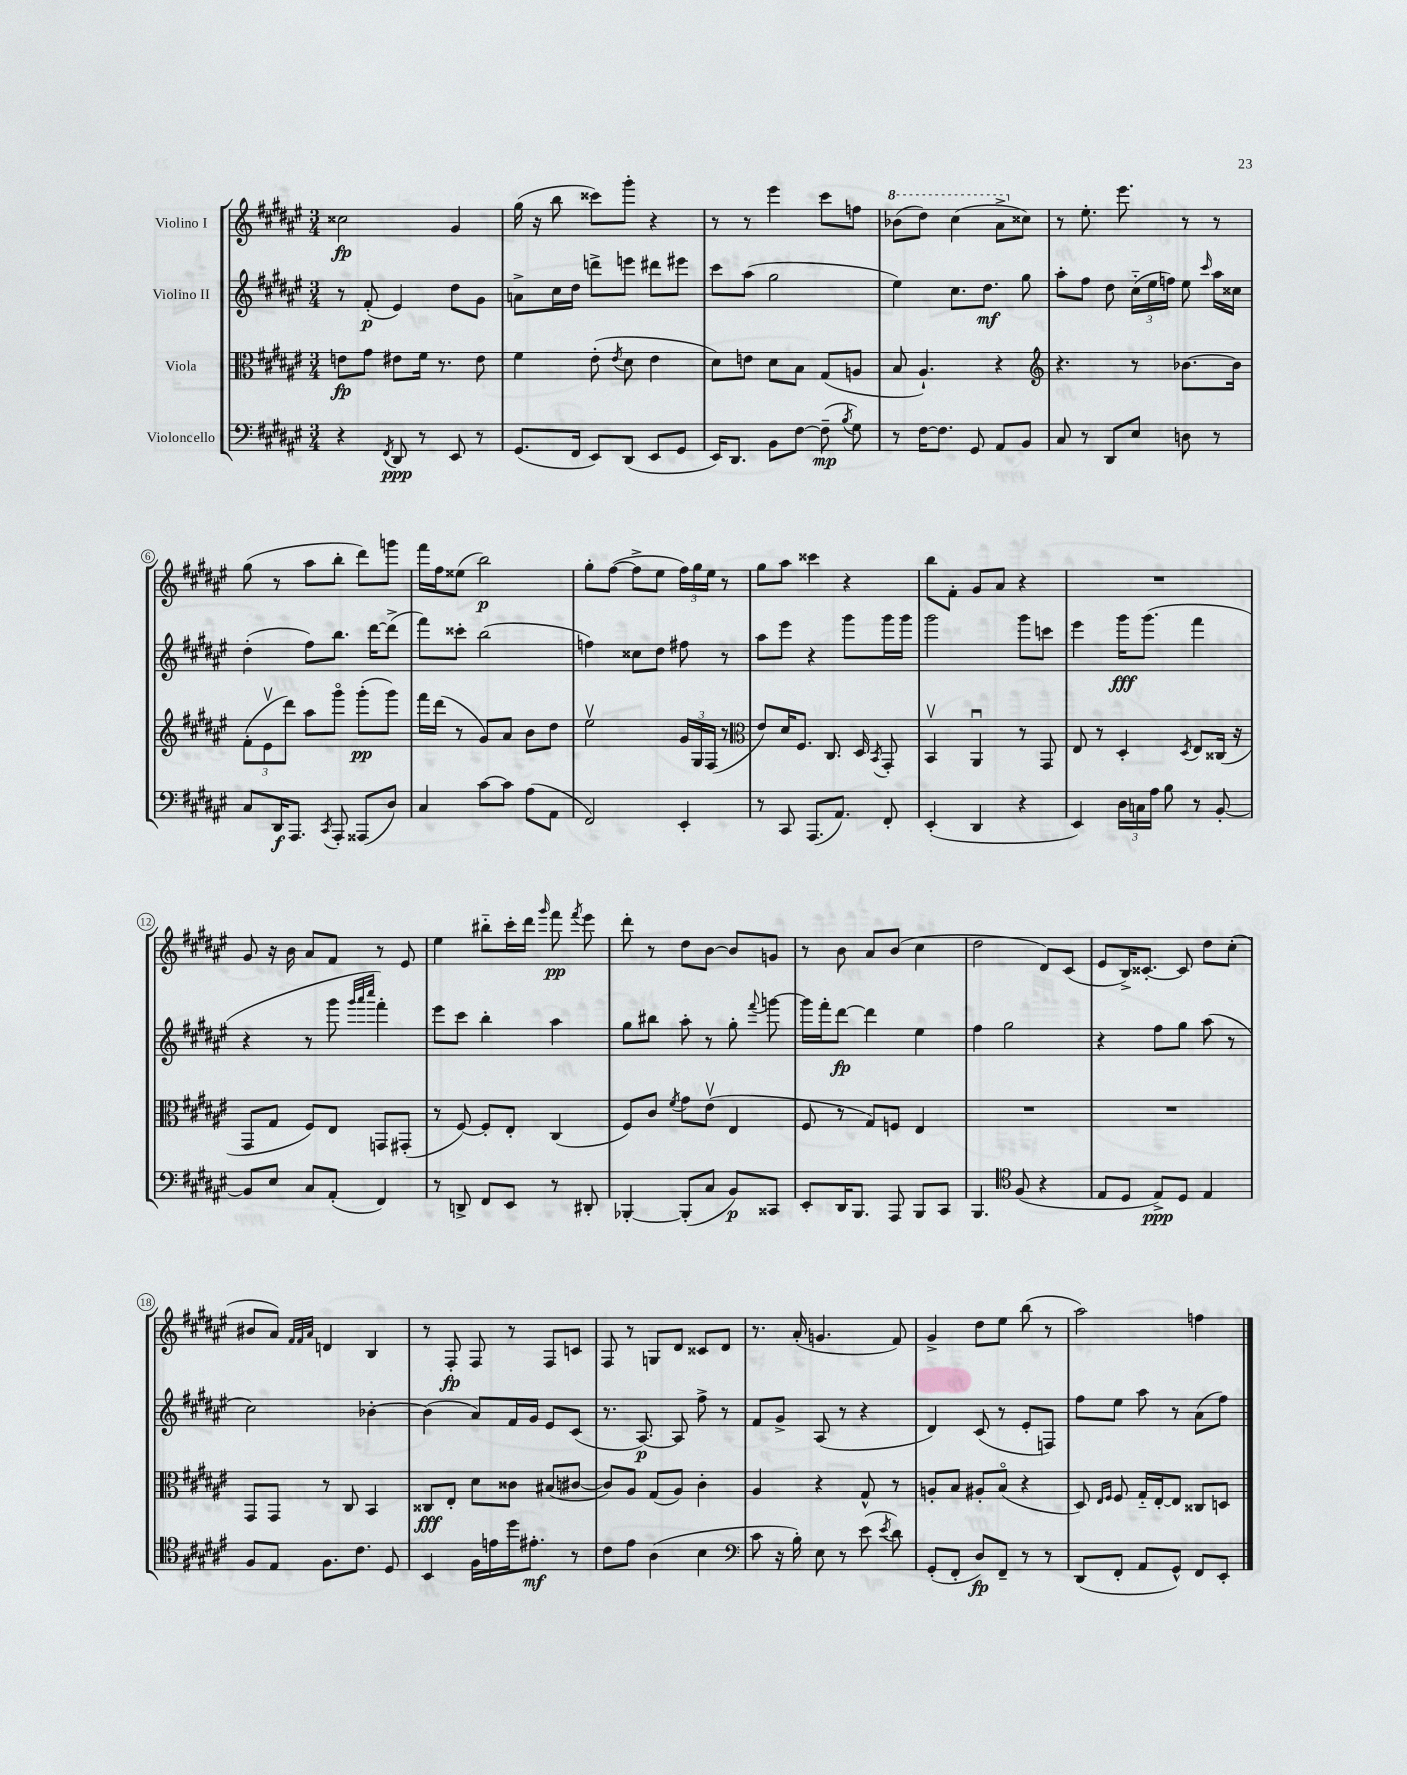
<<
\new StaffGroup <<
\new Staff = "s0" \with { instrumentName = "Violino I" } {
    \clef treble \key fis \major \numericTimeSignature \time 3/4
    \autoBeamOff cisis''2\fp gis'4 |
    gis''16( r16 b''8 cisis'''8[) gis'''8]-. r4 |
    r8 r8 eis'''4 cis'''8[ f''8] |
    \ottava #1 bes''8[( dis'''8]) cis'''4( ais''8[-> \ottava #0 cisis''8]) |
    r8 eis''8.-. eis'''8. r8 r8 |
    gis''8( r8 ais''8[ b''8]-. dis'''8[) g'''8] |
    fis'''16[ fis''16 eisis''8]( b''2\p) |
    gis''8[-. fis''8]~( fis''8[-> eis''8] \tuplet 3/2 { fis''16[) gis''16 eis''16] } r8 |
    gis''8[ ais''8] cisis'''4 r4 |
    b''8[ fis'8]-. gis'8[ ais'8] r4 |
    R2. |
    gis'8 r16 b'16 ais'8[ fis'8] r8 eis'8 |
    eis''4 bis''8[-_ cis'''16-. dis'''16] \grace { gis'''16 } fis'''8\pp \acciaccatura { fis'''8 } eis'''8 |
    dis'''8-. r8 dis''8[ b'8]~ b'8[ g'8] |
    r8 b'8 ais'8[ b'8]( cis''4 |
    dis''2 dis'8[) cis'8]( |
    eis'8[ b16->) cisis'8.]~-. cisis'8 dis''8[ cis''8]-.( |
    bis'8[ ais'8]) \grace { fis'32[ fis'32 ais'32] } d'4 b4 |
    r8 fis8-.\fp fis8 r8 fis8[ c'8] |
    fis8 r8 g8[ dis'8] cisis'8[ dis'8] |
    r8. ais'16-.( g'4. fis'8) |
    gis'4-> dis''8[ eis''8] b''8( r8 |
    ais''2) f''4 \bar "|." |
}
\new Staff = "s1" \with { instrumentName = "Violino II" } {
    \clef treble \key fis \major \numericTimeSignature \time 3/4
    \autoBeamOff r8 fis'8-.\p( eis'4) dis''8[ gis'8] |
    a'8[-> cis''16 dis''16] d'''8[-> e'''8] dis'''8[ eis'''8] |
    cis'''8[ ais''8]( gis''2 |
    eis''4) cis''8.[ dis''8.]\mf gis''8 |
    ais''8[-. fis''8] dis''8 \tuplet 3/2 { cis''16[-_( eis''16 f''16]) } eis''8 \grace { cis'''16 } ais''16[ cisis''16] |
    dis''4-.( fis''8[) b''8.] dis'''16[~ dis'''8]->( |
    fis'''8[) cisis'''8]-. b''2( |
    f''4) cisis''8[ dis''8] fis''8 r8 |
    ais''8[ eis'''8] r4 gis'''8[ gis'''16 gis'''16] |
    gis'''2 gis'''8[ c'''8] |
    eis'''4 gis'''16[\fff gis'''8.]( fis'''4 |
    r4 r8 gis'''8 \grace { gis'''32[ ais'''32 cis''''32] } fis'''4-.) |
    eis'''8[ cis'''8] b''4-. ais''4 |
    gis''8[ bis''8] ais''8-. r8 gis''8-. \appoggiatura { fis'''8 } g'''8~ |
    g'''16[ fis'''16-. dis'''8]~\fp dis'''4 eis''4 |
    fis''4 gis''2 |
    r4 fis''8[ gis''8] ais''8( r8 |
    cis''2) bes'4~-. |
    bes'4( ais'8[) fis'16 gis'16] eis'8[ cis'8]( |
    r8. ais8.~\p) ais8 fis''8-> r8 |
    fis'8[ gis'8]-> ais8( r8 r4 |
    dis'4) cis'8( r8 eis'8[-. f8]) |
    fis''8[ eis''8] ais''8 r8 ais'8[( fis''8]) \bar "|." |
}
\new Staff = "s2" \with { instrumentName = "Viola" } {
    \clef alto \key fis \major \numericTimeSignature \time 3/4
    \autoBeamOff e'8[\fp gis'8] eis'8[ fis'16] r8. eis'8 |
    fis'4 eis'8-.( \acciaccatura { eis'8 } dis'8 eis'4 |
    dis'8[) e'8] dis'8[ b8] gis8[( a8] |
    b8 ais4.-!) r4 |
    \clef treble r4. r8 bes'8.[~ bes'16] |
    \tuplet 3/2 { fis'8[-.( eis'8\upbow dis'''8]) } ais''8[ gis'''8]\flageolet gis'''8[-.\pp( gis'''8]) |
    fis'''16[ dis'''16]( r8 gis'8[) ais'8] b'8[ dis''8] |
    eis''2\upbow \tuplet 3/2 { gis'16[ gis16 fis16]( } r8 |
    \clef alto eis'8[) dis'16 fis8.] cis8. dis16 \acciaccatura { b,8 } gis,8-. |
    b,4\upbow ais,4\downbow r8 gis,8 |
    eis8 r8 dis4-. \acciaccatura { dis8 } eis8[ cisis16]( r16 |
    gis,8[ gis8] fis8[) eis8] g,8[ gis,8]-.( |
    r8 fis8~) fis8[-. eis8]-. cis4( |
    fis8[) cis'8] \acciaccatura { fis'8 } gis'8[ eis'8]\upbow( eis4 |
    fis8 r8 gis8[) f8] eis4 |
    R2. |
    R2. |
    gis,8[ gis,8] r8 cis8 b,4 |
    cisis8[\fff eis8]-. dis'8[ cisis'8] bis8[( cis'8]~ |
    cis'8[) ais8] gis8[( ais8]) cis'4-. |
    ais4 r4 gis8-^ r8 |
    a8[-. b8] ais8[-. b8]\flageolet( r4 |
    dis8) \grace { eis16[ fis16] } fis8 gis16[-_ eis16~-. eis8] cisis8[ d8] \bar "|." |
}
\new Staff = "s3" \with { instrumentName = "Violoncello" } {
    \clef bass \key fis \major \numericTimeSignature \time 3/4
    \autoBeamOff r4 \acciaccatura { fis,8 } dis,8\ppp r8 eis,8 r8 |
    gis,8.[( fis,16] eis,8[) dis,8]( eis,8[ gis,8] |
    eis,16[) dis,8.] b,8[ fis8]~ fis8--\mp( \acciaccatura { b8 } gis8) |
    r8 fis16[~ fis8.] gis,8 ais,8[ b,8] |
    cis8 r8 dis,8[ eis8] d8 r8 |
    cis8[ dis,16\f ais,,8.] \acciaccatura { cis,8 } ais,,8-. aisis,,8[( dis8]) |
    cis4 cis'8[~ cis'8] ais8[( ais,8] |
    fis,2) eis,4-. |
    r8 cis,8 ais,,8.[( ais,8.]) fis,8-. |
    eis,4-.( dis,4 r4 |
    eis,4) \tuplet 3/2 { dis16[ c16 ais16] } b8 r8 b,8~-. |
    b,8[ eis8] cis8[ ais,8]-.( fis,4) |
    r8 d,8-> fis,8[ eis,8] r8 dis,8-. |
    bes,,4~-. bes,,8[-.( cis8] b,8[\p) cisis,8] |
    eis,8[-. dis,16 b,,8.] ais,,8 b,,8[ cis,8] |
    b,,4. \clef tenor fis8( r4 |
    eis8[ dis8] eis8[->\ppp) dis8] eis4 |
    fis8[ eis8] fis8.[ cis'8.] dis8 |
    b,4 fis16[ e'16 dis''16 eis'8.]-.\mf r8 |
    cis'8[ eis'8] ais4( b4 |
    \clef bass cis'8 r16 b16-.) eis8 r8 eis'8( \acciaccatura { eis'8 } dis'8) |
    gis,8[-.( fis,8]-. dis8[\fp) fis,8]-- r8 r8 |
    dis,8[( fis,8]-. ais,8[ gis,8]-^) fis,8[ eis,8]-. \bar "|." |
}
>>
>>
\layout { \context { \Score \override BarNumber.stencil = #(make-stencil-circler 0.1 0.3 ly:text-interface::print) } }
